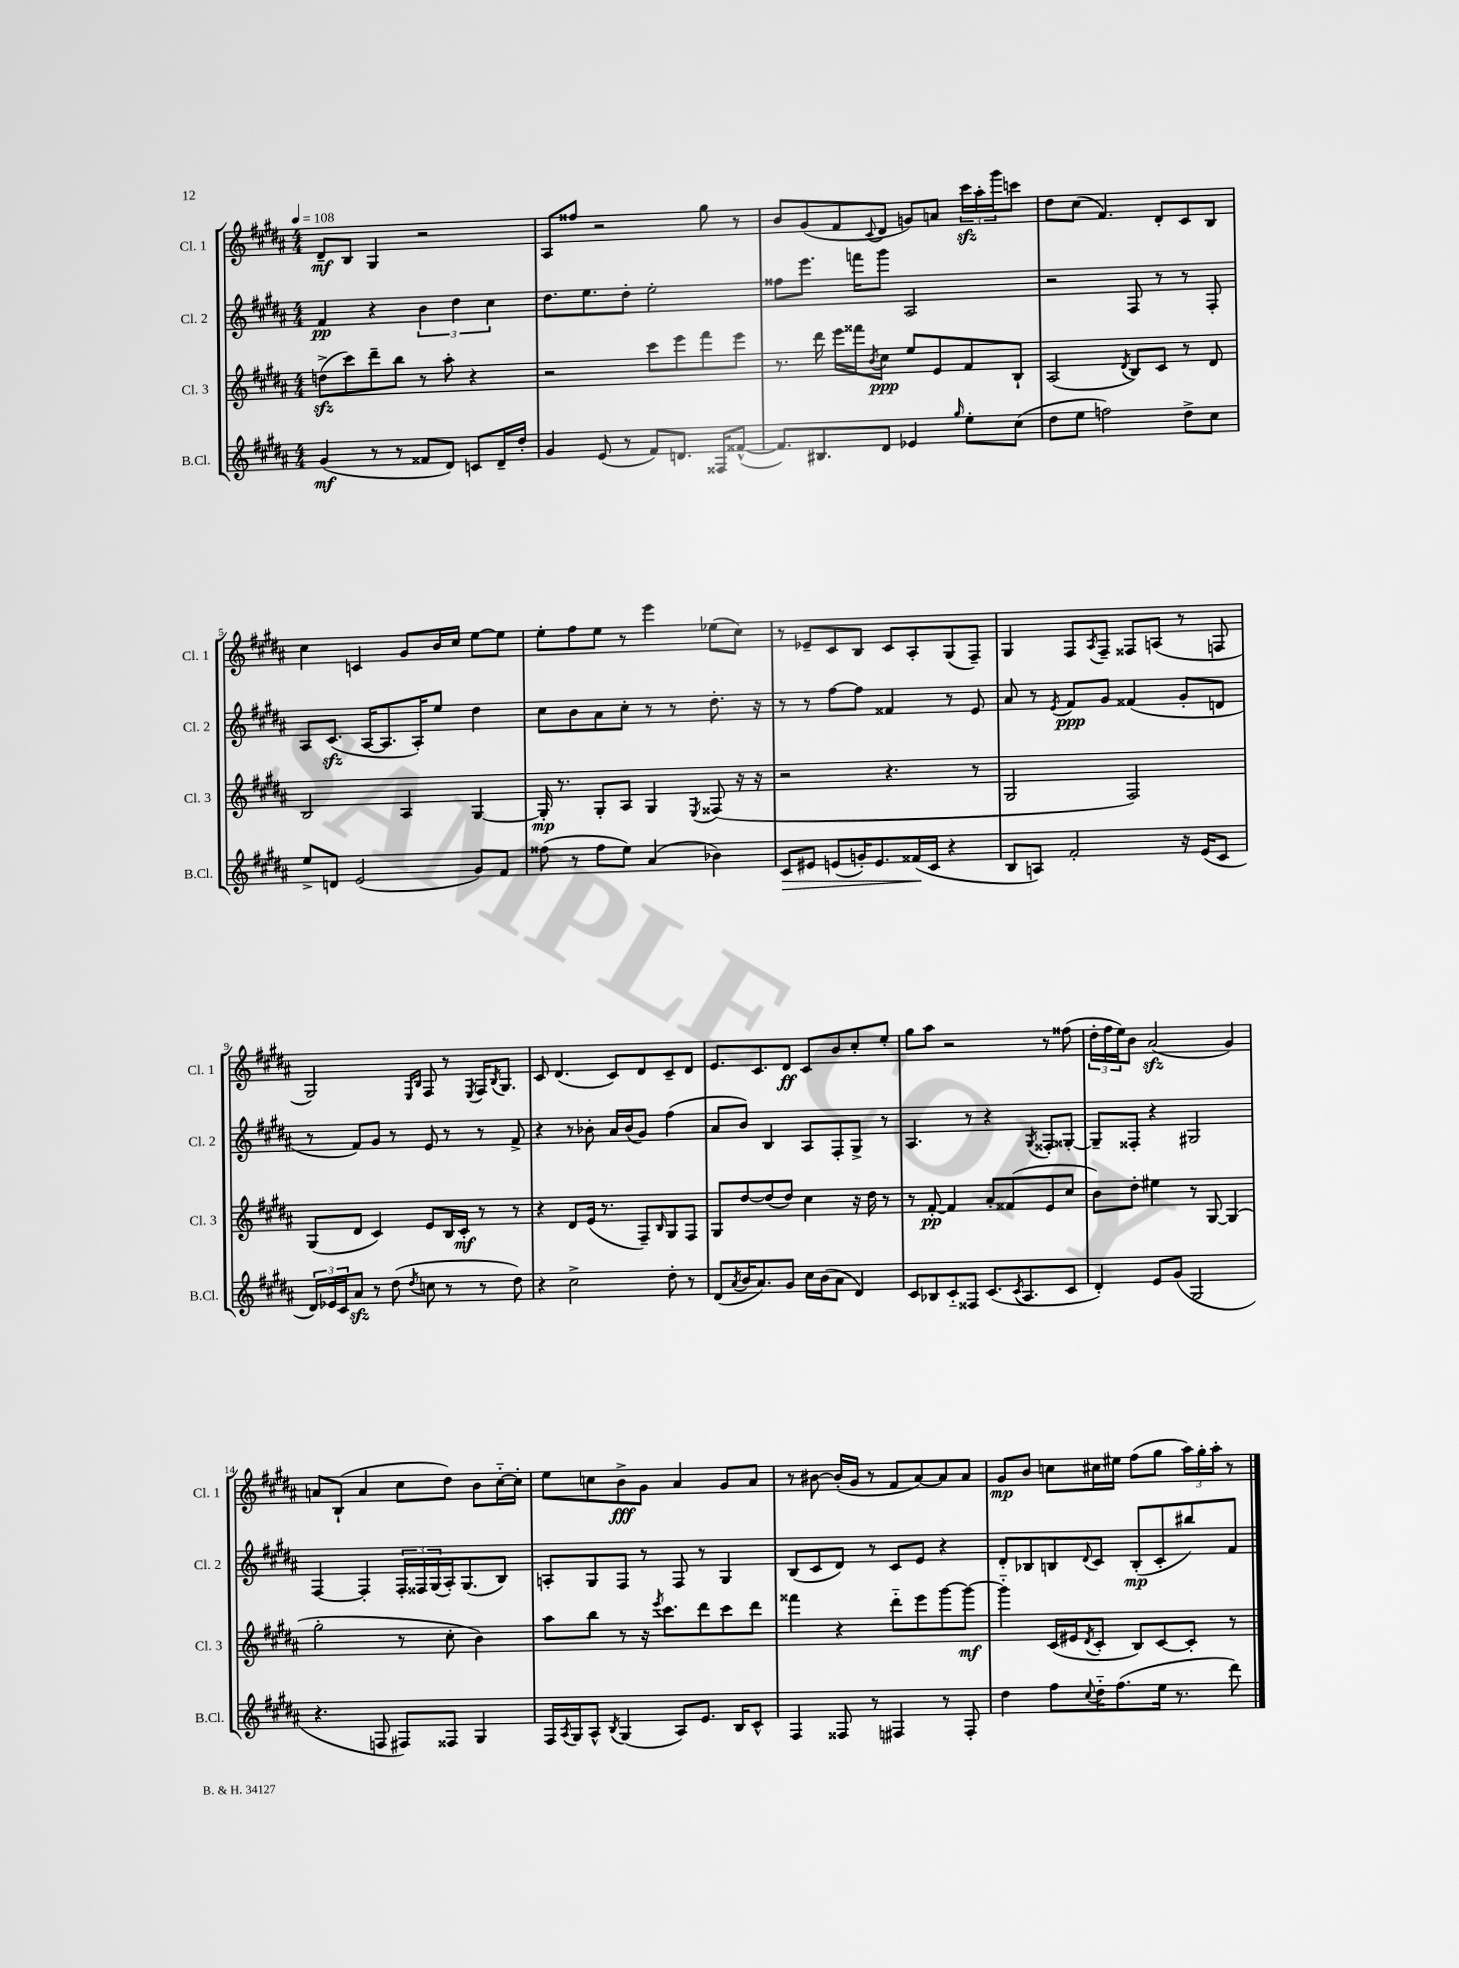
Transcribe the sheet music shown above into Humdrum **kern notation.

**kern	**kern	**kern	**kern
*staff4	*staff3	*staff2	*staff1
*clefG2	*clefG2	*clefG2	*clefG2
*k[f#c#g#d#a#]	*k[f#c#g#d#a#]	*k[f#c#g#d#a#]	*k[f#c#g#d#a#]
*M4/4	*M4/4	*M4/4	*M4/4
*MM108	*MM108	*MM108	*MM108
(4g#	(8dd^	4f#	8d#~
.	8ccc#)	.	8B
8r	8ddd#~	4r	4G#
8r	8bb	.	.
8f##	8r	6b	2r
8d#)	8aa#'	.	.
.	.	6dd#	.
8c	4r	.	.
.	.	6cc#	.
16d#~	.	.	.
16dd#'	.	.	.
=	=	=	=
4g#	2r	8.dd#	8A#
.	.	.	8ff##
.	.	8.ee	.
(8e	.	.	2r
8r	.	8dd#'	.
8f#)	8ccc#	2ee'	.
8.d	8eee	.	.
.	8fff#	.	8gg#
16F##	.	.	.
([8f##^^	8eee	.	8r
=	=	=	=
8.f##])	8.r	8ff##	8b
.	.	8.eee	(8g#
8.B#	16ddd#	.	.
.	16eee	.	8f#
.	16fff##	16fff	.
.	8qb	.	8qqc#
8d#	8cc#	8ggg#	8d#
4e-	8ee	2A#	8g)
.	8e	.	8a
16qqgg#	.	.	.
8ee'	8f#	.	24ccc#
.	.	.	24aa#'
.	.	.	24ggg#
(8cc#	8B`	.	8ccc
=	=	=	=
8dd#	(2A#	2r	8dd#
8ee	.	.	(8cc#
2ff)	.	.	4.f#)
.	8qd#	.	.
.	8B)	8F#	.
.	8c#	8r	8d#'
8dd#^	8r	8r	8c#
8cc#	8d#	8F#'	8B
=	=	=	=
8ee^	2B	8A#	4cc#
8d	.	(8.c#	.
(2e	.	.	4c
.	.	[16A#	.
.	.	8.A#]	.
.	4A#	.	8g#
.	.	16A#')	.
.	.	8ee	16b
.	.	.	16cc#
8g#)	[4G#	4dd#	[8ee
8f#	.	.	8ee]
=	=	=	=
(8ff##	16G#']	8cc#	8ee'
.	8.r	.	.
8r	.	8b	8ff#
8ff##	8G#'	8a#	8ee
8ee)	8A#	8cc#'	8r
(4a#	4G#	8r	4eee
.	.	8r	.
.	8qE	.	.
4b-)	(8F##	8.dd#'	(8ee-
.	16r	.	8cc#)
.	16r	16r	.
=	=	=	=
8c#	2r	8r	8r
8e#	.	8r	8e-~
(8e	.	[8ff#	8c#
16g')	.	8ff#]	8B
8.e	.	.	.
.	4.r	4f##	8c#
(16f##	.	.	8A#'
16c#	.	.	.
4r	.	8r	(8G#
.	8r	8e	8F#~)
=	=	=	=
8B	2G#	8a#	4G#
8A)	.	8r	.
.	.	8qe	.
2f#'	.	8f#	8F#
.	.	.	8qA#
.	.	8g#	8F#~
.	2F#)	(4f##	8F##
.	.	.	(8A
16r	.	8g#'	8r
(16e	.	.	.
8c#	.	8d	8F
=	=	=	=
24d#)	(8G#	8r	2G#)
24e-	.	.	.
24c#	.	.	.
8a#	8d#	8f#)	.
8r	4c#)	8g#	.
(8dd#	.	8r	.
.	.	.	16qqE
8qdd#	.	.	16qqB
8cc	8e	8e	8F#
8r	16B	8r	8r
.	16c#'	.	.
.	.	.	8qE
8r	8r	8r	16F#
.	.	.	8qB
.	.	.	8.G#
8dd#)	8r	8f#^	.
=	=	=	=
4r	4r	4r	8c#
.	.	.	(4.d#
2cc#^	8d#	8r	.
.	(16e	8b-'	.
.	8.r	.	.
.	.	16a#	8c#)
.	.	(16b-	.
.	8F#~)	8g#)	8d#
.	16qqB	.	.
8dd#'	8G#	(4ff#	8c#~
8r	8F#	.	8d#
=	=	=	=
(8d#	8G#	8a#	8.e
8qa#	.	.	.
16b	[8dd#	8b)	.
8.a#)	.	.	8.c#
.	(8dd#]	4B	.
8g#	8dd#)	.	8d#
16cc#	4cc#	8A#	8c#
(16b	.	.	.
8a#	.	8F#'	8b
4d#)	16r	8G#^	8cc#'
.	16dd#	.	.
.	8r	8r	8ee'
=	=	=	=
8c#	8r	4.A#	8gg#
8B-	[8f#'	.	8aa#
8c#'~	4f#]	.	2r
8F##	.	8r	.
(8.c#	8a#'	4r	.
.	(8f##	.	.
8qc#	.	.	.
8.A#	.	.	.
.	.	8qG#	.
.	8e	8F##'	8r
8c#	8cc#	[8G##'	(8ff##
=	=	=	=
4d#')	8b)	8G##~]	24dd#'
.	.	.	24ff#
.	.	.	24ee)
.	8dd#'	8F##'	8b
8e	4ee#	4r	(2a#
(8g#	.	.	.
2G#	8r	2G#	.
.	[8G#	.	.
.	(4G#]	.	4g#)
=	=	=	=
4.r	2gg#'	[4F#	8a
.	.	.	(8B`
.	.	4F#']	4a
8F	.	.	.
8F#)	8r	24F#'	8cc#
.	.	24F##	.
.	.	(24G#	.
8F##	8cc#'	16A#')	8dd#)
.	.	(8.G#	.
4G#	4b)	.	8b
.	.	8B)	[16cc#'~
.	.	.	16cc#']
=	=	=	=
16F#	8aa#	8A'	8ee
8qA#	.	.	.
16G#	.	.	.
8A#^^	8bb	8G#	8cc
8qB	.	.	.
(4G#	8r	8F#	8b^
.	16r	8r	8g#
.	8qeee	.	.
.	8.ccc#	.	.
8A#)	.	8F#	4a#
8.e	8ddd#	8r	.
.	8ccc#	4G#	8g#
16B	.	.	.
8c#^^	8ddd#	.	8a#
=	=	=	=
4F#	4fff##	(8B	8r
.	.	8c#	[8b#
8F##	4r	8d#)	(16b#']
.	.	.	16g#
8r	.	8r	8r
4F#	8ddd#'~	8c#	8f#
.	8eee	8e	[8a#)
8r	[8ggg#	4r	8a#]
8F#'	8ggg#_	.	8a#
=	=	=	=
4dd#	4ggg#'~]	8d#'	8g#
.	.	8B-	8b
8ff#	(16c#	8B	8cc
.	16e#	.	.
8qqcc#	8qd#	8qqd#	.
16dd#'~	8c#'	8c#	16cc#
(8.ff#	.	.	16ee#
.	8B)	(8B'	(8ff#
16ee	[8c#	8c#'	8gg#
8.r	.	.	.
.	8c#']	8bb#)	24aa#)
.	.	.	24gg#'
.	.	.	24aa#'
8ddd#)	8r	8f#	8r
==	==	==	==
*-	*-	*-	*-
